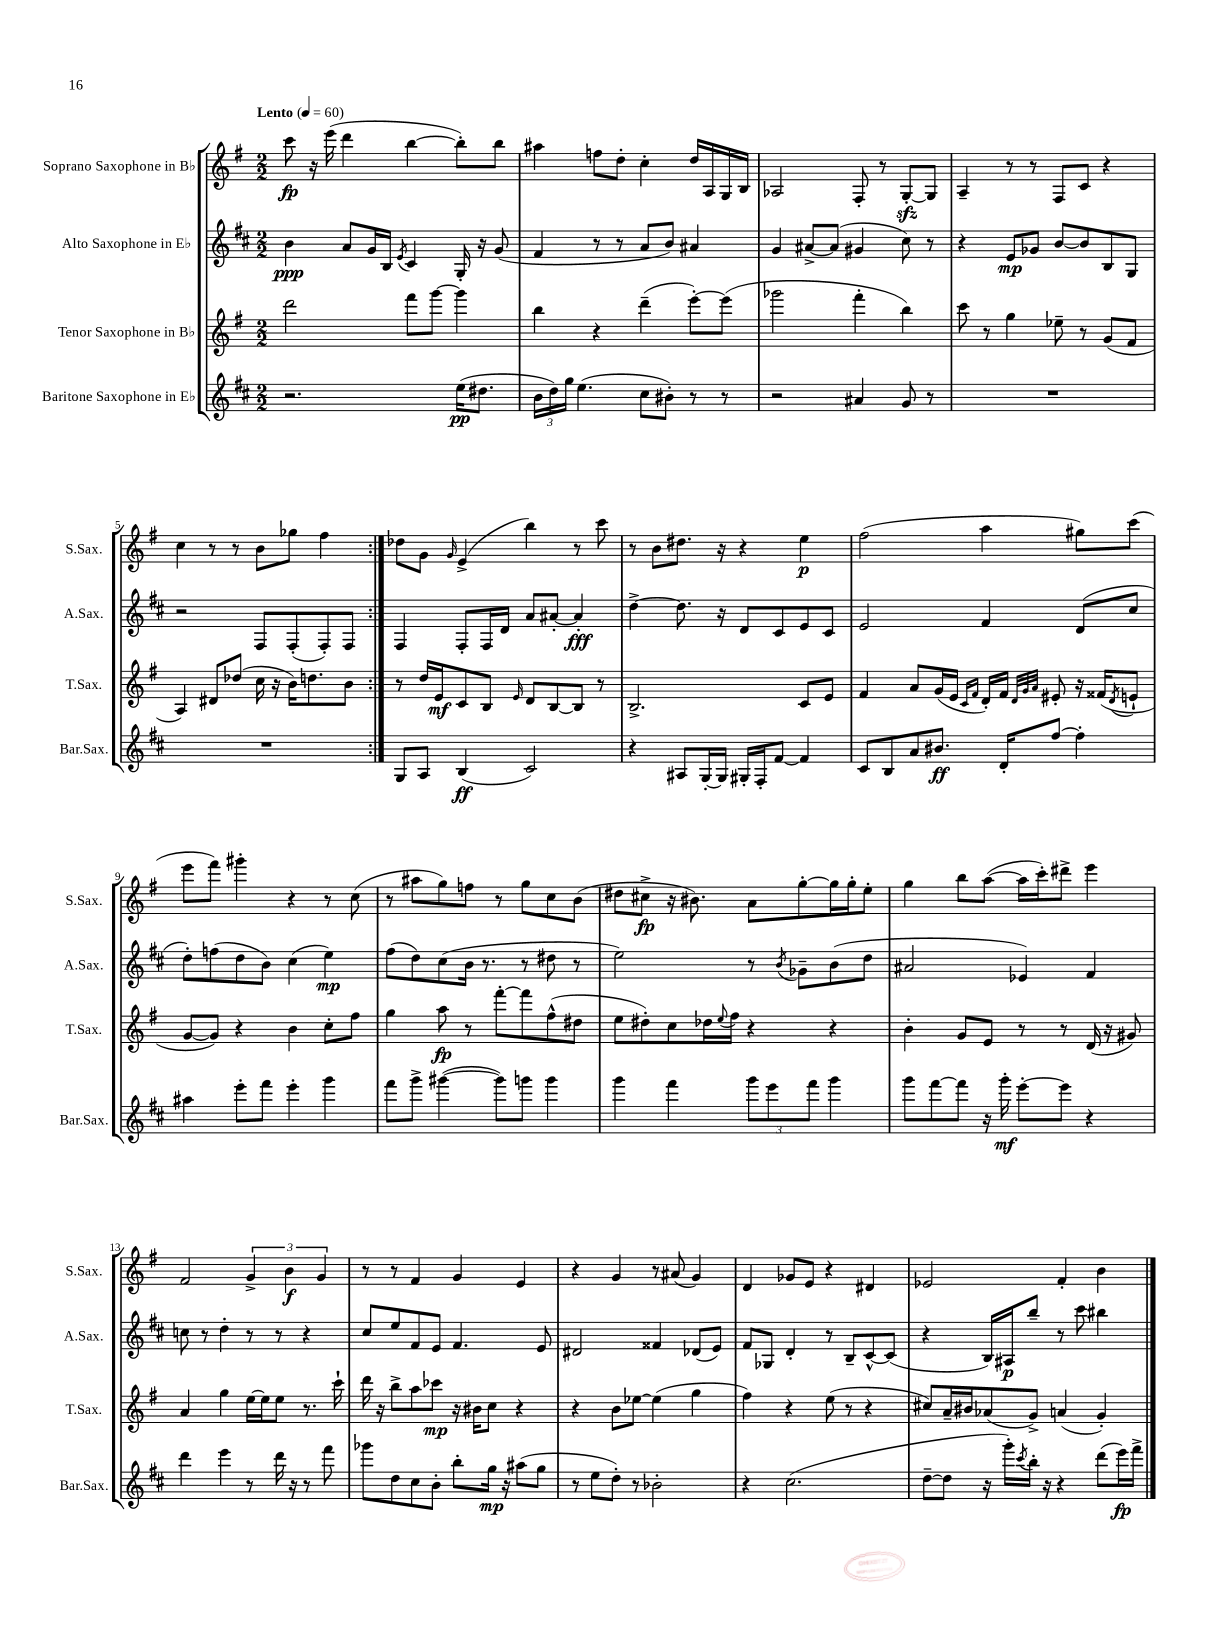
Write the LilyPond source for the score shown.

<<
\new StaffGroup <<
\new Staff = "s0" \with { instrumentName = "Soprano Saxophone in Bb" shortInstrumentName = "S.Sax." } {
    \clef treble \key g \major \numericTimeSignature \time 2/2 \tempo "Lento" 4 = 60
    \repeat volta 2 { c'''8\fp r16 e'''16( d'''4 b''4~ b''8-.) b''8 |
    ais''4 f''8 d''8-. c''4-. d''16 a16 g16 b16 |
    aes2 fis8-. r8 g8~-.\sfz g8 |
    a4-- r8 r8 fis8 c'8 r4 |
    c''4 r8 r8 b'8 ges''8 fis''4 | }
    des''8 g'8 \grace { g'16 } e'4->( b''4) r8 c'''8 |
    r8 b'8 dis''8. r16 r4 e''4\p |
    fis''2( a''4 gis''8) c'''8( |
    e'''8 fis'''8) gis'''4-. r4 r8 c''8( |
    r8 ais''8 g''8) f''8 r8 g''8 c''8 b'8( |
    dis''8 cis''8->\fp r16 bis'8.) a'8 g''8~-. g''16 g''16-. e''8-. |
    g''4 b''8 a''8~( a''16 c'''16-.) dis'''8-> e'''4 |
    fis'2 \tuplet 3/2 { g'4-> b'4\f g'4 } |
    r8 r8 fis'4 g'4 e'4 |
    r4 g'4 r8 ais'8( g'4) |
    d'4 ges'8 e'8 r4 dis'4 |
    ees'2 fis'4-. b'4 \bar "|." |
}
\new Staff = "s1" \with { instrumentName = "Alto Saxophone in Eb" shortInstrumentName = "A.Sax." } {
    \clef treble \key d \major \numericTimeSignature \time 2/2
    \repeat volta 2 { b'4\ppp a'8 g'16 b16 \acciaccatura { e'8 } cis'4 g16-. r16 g'8( |
    fis'4 r8 r8 a'8 b'8) ais'4 |
    g'4 ais'8~-> ais'8( gis'4 cis''8) r8 |
    r4 e'8\mp ges'8 b'8~ b'8 b8 g8 |
    r2 fis8 fis8-.( fis8-.) fis8 | }
    fis4 fis8-. fis16 d'16 a'8 ais'8~-. ais'4-.\fff |
    d''4~-> d''8. r16 d'8 cis'8 e'8 cis'8 |
    e'2 fis'4 d'8( cis''8 |
    d''8-.) f''8( d''8 b'8) cis''4( e''4\mp) |
    fis''8( d''8) cis''8( b'16 r8. r8 dis''8 r8 |
    e''2) r8 \acciaccatura { b'8 } ges'8-- b'8( d''8 |
    ais'2 ees'4) fis'4 |
    c''8 r8 d''4-. r8 r8 r4 |
    cis''8 e''8 fis'8 e'8 fis'4. e'8 |
    dis'2 fisis'4 des'8( e'8) |
    fis'8 ges8 d'4-. r8 b8-- cis'8~-^ cis'8( |
    r4 b16) ais16\p b''8-- r8 cis'''8 bis''4 \bar "|." |
}
\new Staff = "s2" \with { instrumentName = "Tenor Saxophone in Bb" shortInstrumentName = "T.Sax." } {
    \clef treble \key g \major \numericTimeSignature \time 2/2
    \repeat volta 2 { d'''2 fis'''8 g'''8~ g'''4 |
    b''4 r4 d'''4--( e'''8~-.) e'''8( |
    ges'''2 fis'''4-. b''4) |
    c'''8 r8 g''4 ees''8-- r8 g'8( fis'8 |
    a4) dis'8 des''8( c''16 r16 b'16) d''8. b'8 | }
    r8 d''16 e'16\mf c'8 b8 \grace { e'16 } d'8 b8~ b8 r8 |
    b2.-> c'8 e'8 |
    fis'4 a'8 g'16( e'16 \grace { c'16 fis'16 } d'16-.) fis'16 \grace { d'32 g'32 a'32 } eis'8-. r16 fisis'16( \acciaccatura { d'8 } e'8-! |
    g'8~ g'8) r4 b'4 c''8-. fis''8 |
    g''4 a''8\fp r8 fis'''8~-. fis'''8 fis''8-^( dis''8 |
    e''8 dis''8-.) c''8 des''16 \appoggiatura { e''8 } fis''16 r4 r4 |
    b'4-. g'8 e'8 r8 r8 d'16( r16 gis'8) |
    a'4 g''4 e''16~ e''16 e''8 r8. c'''16-! |
    d'''16 r16 b''8-> a''8 ces'''8\mp r16 bis'16 c''8 r4 |
    r4 b'8 ees''8~ ees''4( g''4 |
    fis''4) r4 e''8( r8 r4 |
    cis''8) a'16-- bis'16 aes'8( g'8->) a'4( g'4-.) \bar "|." |
}
\new Staff = "s3" \with { instrumentName = "Baritone Saxophone in Eb" shortInstrumentName = "Bar.Sax." } {
    \clef treble \key d \major \numericTimeSignature \time 2/2
    \repeat volta 2 { r2. e''16\pp( dis''8. |
    \tuplet 3/2 { b'16 d''16) g''16 } e''4.( cis''8 bis'8-.) r8 r8 |
    r2 ais'4 g'8 r8 |
    R1 |
    R1 | }
    g8 a8 b4\ff( cis'2) |
    r4 ais8 g16~-. g16 gis16-. fis16-. fis'8~ fis'4 |
    cis'8 b8 a'8 bis'8.\ff d'16-. fis''8~ fis''4-. |
    ais''4 e'''8-. fis'''8 e'''4-. g'''4 |
    fis'''8 g'''8-> gis'''4~( gis'''8) g'''8 g'''4 |
    g'''4 fis'''4 \tuplet 3/2 { g'''8 e'''8 fis'''8 } g'''4 |
    g'''8 fis'''8~ fis'''8 r16 g'''16-.\mf e'''8~-. e'''8 r4 |
    d'''4 e'''4 r8 d'''16 r16 r8 fis'''8 |
    ges'''8 d''8 cis''8 b'8-. b''8-. g''16\mp r16 ais''8( g''8 |
    r8 e''8 d''8-.) r8 bes'2-. |
    r4 cis''2.( |
    d''8~-- d''8 r16 g'''16-.) \acciaccatura { cis'''8 } b''16-. r16 r4 d'''8( e'''16\fp) fis'''16-> \bar "|." |
}
>>
>>
